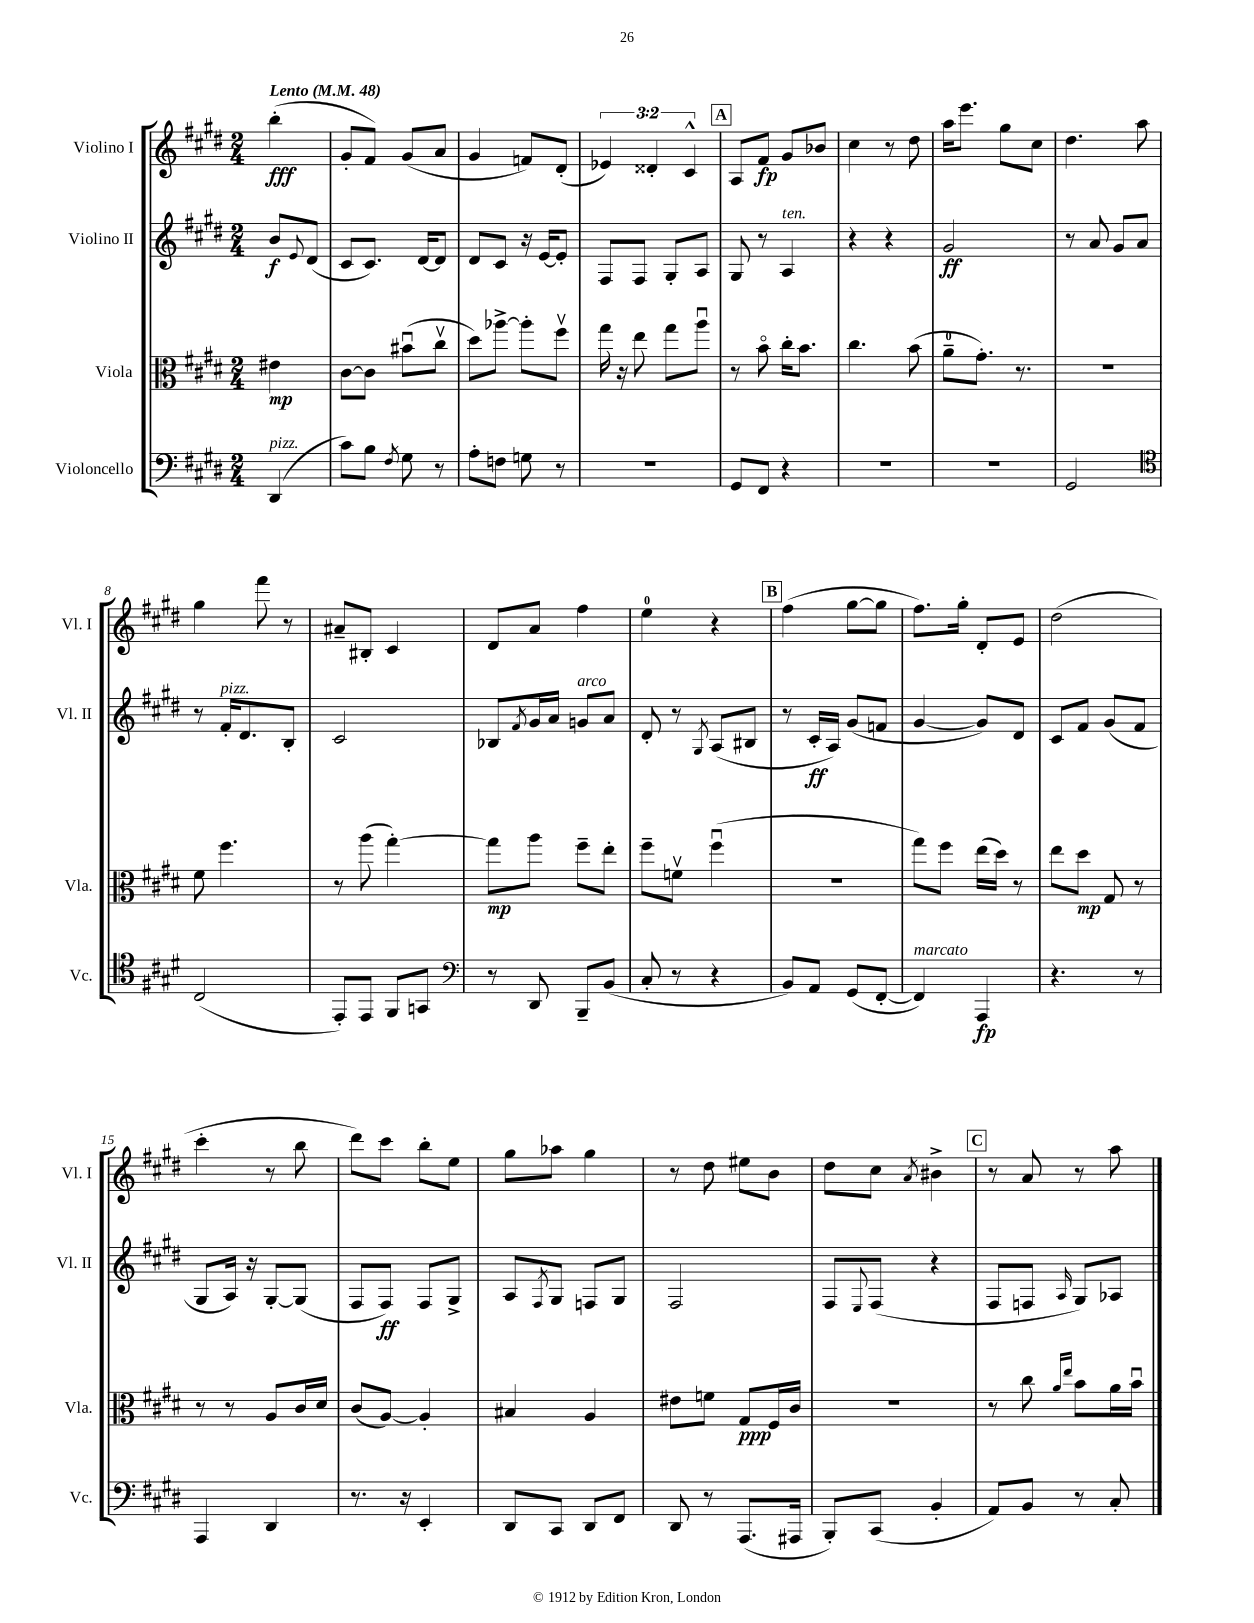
<<
\new StaffGroup <<
\new Staff = "s0" \with { instrumentName = "Violino I" shortInstrumentName = "Vl. I" } {
    \clef treble \key e \major \numericTimeSignature \time 2/4 \override Staff.TupletNumber.text = #tuplet-number::calc-fraction-text \partial 4 \tempo "Lento" 4 = 48
    b''4-.\fff( |
    gis'8-. fis'8) gis'8( a'8 |
    gis'4 f'8) dis'8-.( |
    \tuplet 3/2 { ees'4) disis'4-. cis'4-^ } |
    \mark \markup { \box "A" } a8 fis'8\fp gis'8 bes'8 |
    cis''4 r8 dis''8 |
    a''16 e'''8. gis''8 cis''8 |
    dis''4. a''8 |
    gis''4 fis'''8 r8 |
    ais'8-- bis8-. cis'4 |
    dis'8 a'8 fis''4 |
    e''4-0 r4 |
    \mark \markup { \box "B" } fis''4( gis''8~ gis''8 |
    fis''8.) gis''16-. dis'8-. e'8 |
    dis''2( |
    cis'''4-. r8 b''8 |
    dis'''8) cis'''8 b''8-. e''8 |
    gis''8 aes''8 gis''4 |
    r8 dis''8 eis''8 b'8 |
    dis''8 cis''8 \acciaccatura { a'8 } bis'4-> |
    \mark \markup { \box "C" } r8 a'8 r8 a''8 \bar "|." |
}
\new Staff = "s1" \with { instrumentName = "Violino II" shortInstrumentName = "Vl. II" } {
    \clef treble \key e \major \numericTimeSignature \time 2/4 \partial 4
    b'8\f \appoggiatura { e'8 } dis'8( |
    cis'8 cis'8.) dis'16~ dis'8 |
    dis'8 cis'8 r16 e'16~ e'8-. |
    fis8 fis8 gis8-. a8 |
    \mark \markup { \box "A" } gis8 r8 a4^\markup { \italic "ten." } |
    r4 r4 |
    gis'2\ff |
    r8 a'8 gis'8 a'8 |
    r8 fis'16-.^\markup { \italic "pizz." } dis'8. b8-. |
    cis'2 |
    bes8 \acciaccatura { fis'8 } gis'16 a'16 g'8^\markup { \italic "arco" } a'8 |
    dis'8-. r8 \acciaccatura { gis8 } a8( bis8 |
    \mark \markup { \box "B" } r8 cis'16-.\ff a16) gis'8( f'8 |
    gis'4~ gis'8) dis'8 |
    cis'8 fis'8 gis'8( fis'8 |
    gis8 a16) r16 gis8~-. gis8( |
    fis8 fis8\ff) fis8 gis8-> |
    a8 \acciaccatura { fis8 } gis8 f8 gis8 |
    fis2 |
    fis8 \appoggiatura { e8 } fis8( r4 |
    \mark \markup { \box "C" } fis8 f8 \grace { a16 } gis8) aes8 \bar "|." |
}
\new Staff = "s2" \with { instrumentName = "Viola" shortInstrumentName = "Vla." } {
    \clef alto \key e \major \numericTimeSignature \time 2/4 \partial 4
    eis'4\mp |
    cis'8~ cis'8 bis'8\downbow( cis''8\upbow |
    dis''8) aes''8~-> aes''8-. fis''8\upbow |
    gis''16 r16 e''8 gis''8 a''8\downbow |
    \mark \markup { \box "A" } r8 b'8\flageolet cis''16-. b'8. |
    cis''4. b'8( |
    a'8-0-- gis'8.-.) r8. |
    R2 |
    fis'8 fis''4. |
    r8 a''8( gis''4~-.) |
    gis''8\mp a''8 fis''8-- e''8-. |
    fis''8-- f'8\upbow fis''4\downbow( |
    \mark \markup { \box "B" } R2 |
    gis''8) fis''8 e''16( dis''16) r8 |
    e''8 dis''8\mp gis8 r8 |
    r8 r8 a8 cis'16 dis'16 |
    cis'8( a8~) a4-. |
    bis4 a4 |
    eis'8 f'8 gis8\ppp fis16 cis'16 |
    R2 |
    \mark \markup { \box "C" } r8 cis''8 \grace { a'16 e''16 } b'8 a'16 b'16\downbow \bar "|." |
}
\new Staff = "s3" \with { instrumentName = "Violoncello" shortInstrumentName = "Vc." } {
    \clef bass \key e \major \numericTimeSignature \time 2/4 \partial 4
    dis,4^\markup { \italic "pizz." }( |
    cis'8) b8 \acciaccatura { fis8 } gis8 r8 |
    a8-. f8 g8 r8 |
    R2 |
    \mark \markup { \box "A" } gis,8 fis,8 r4 |
    R2 |
    R2 |
    gis,2 |
    \clef tenor cis2( |
    e,8-.) e,8 fis,8 g,8 |
    \clef bass r8 dis,8 b,,8-- b,8( |
    cis8-. r8 r4 |
    \mark \markup { \box "B" } b,8) a,8 gis,8( fis,8~-. |
    fis,4^\markup { \italic "marcato" }) a,,4\fp |
    r4. r8 |
    a,,4 dis,4 |
    r8. r16 e,4-. |
    dis,8 cis,8 dis,8 fis,8 |
    dis,8 r8 a,,8.( ais,,16 |
    b,,8-.) cis,8( b,4-. |
    \mark \markup { \box "C" } a,8) b,8 r8 cis8-. \bar "|." |
}
>>
>>
